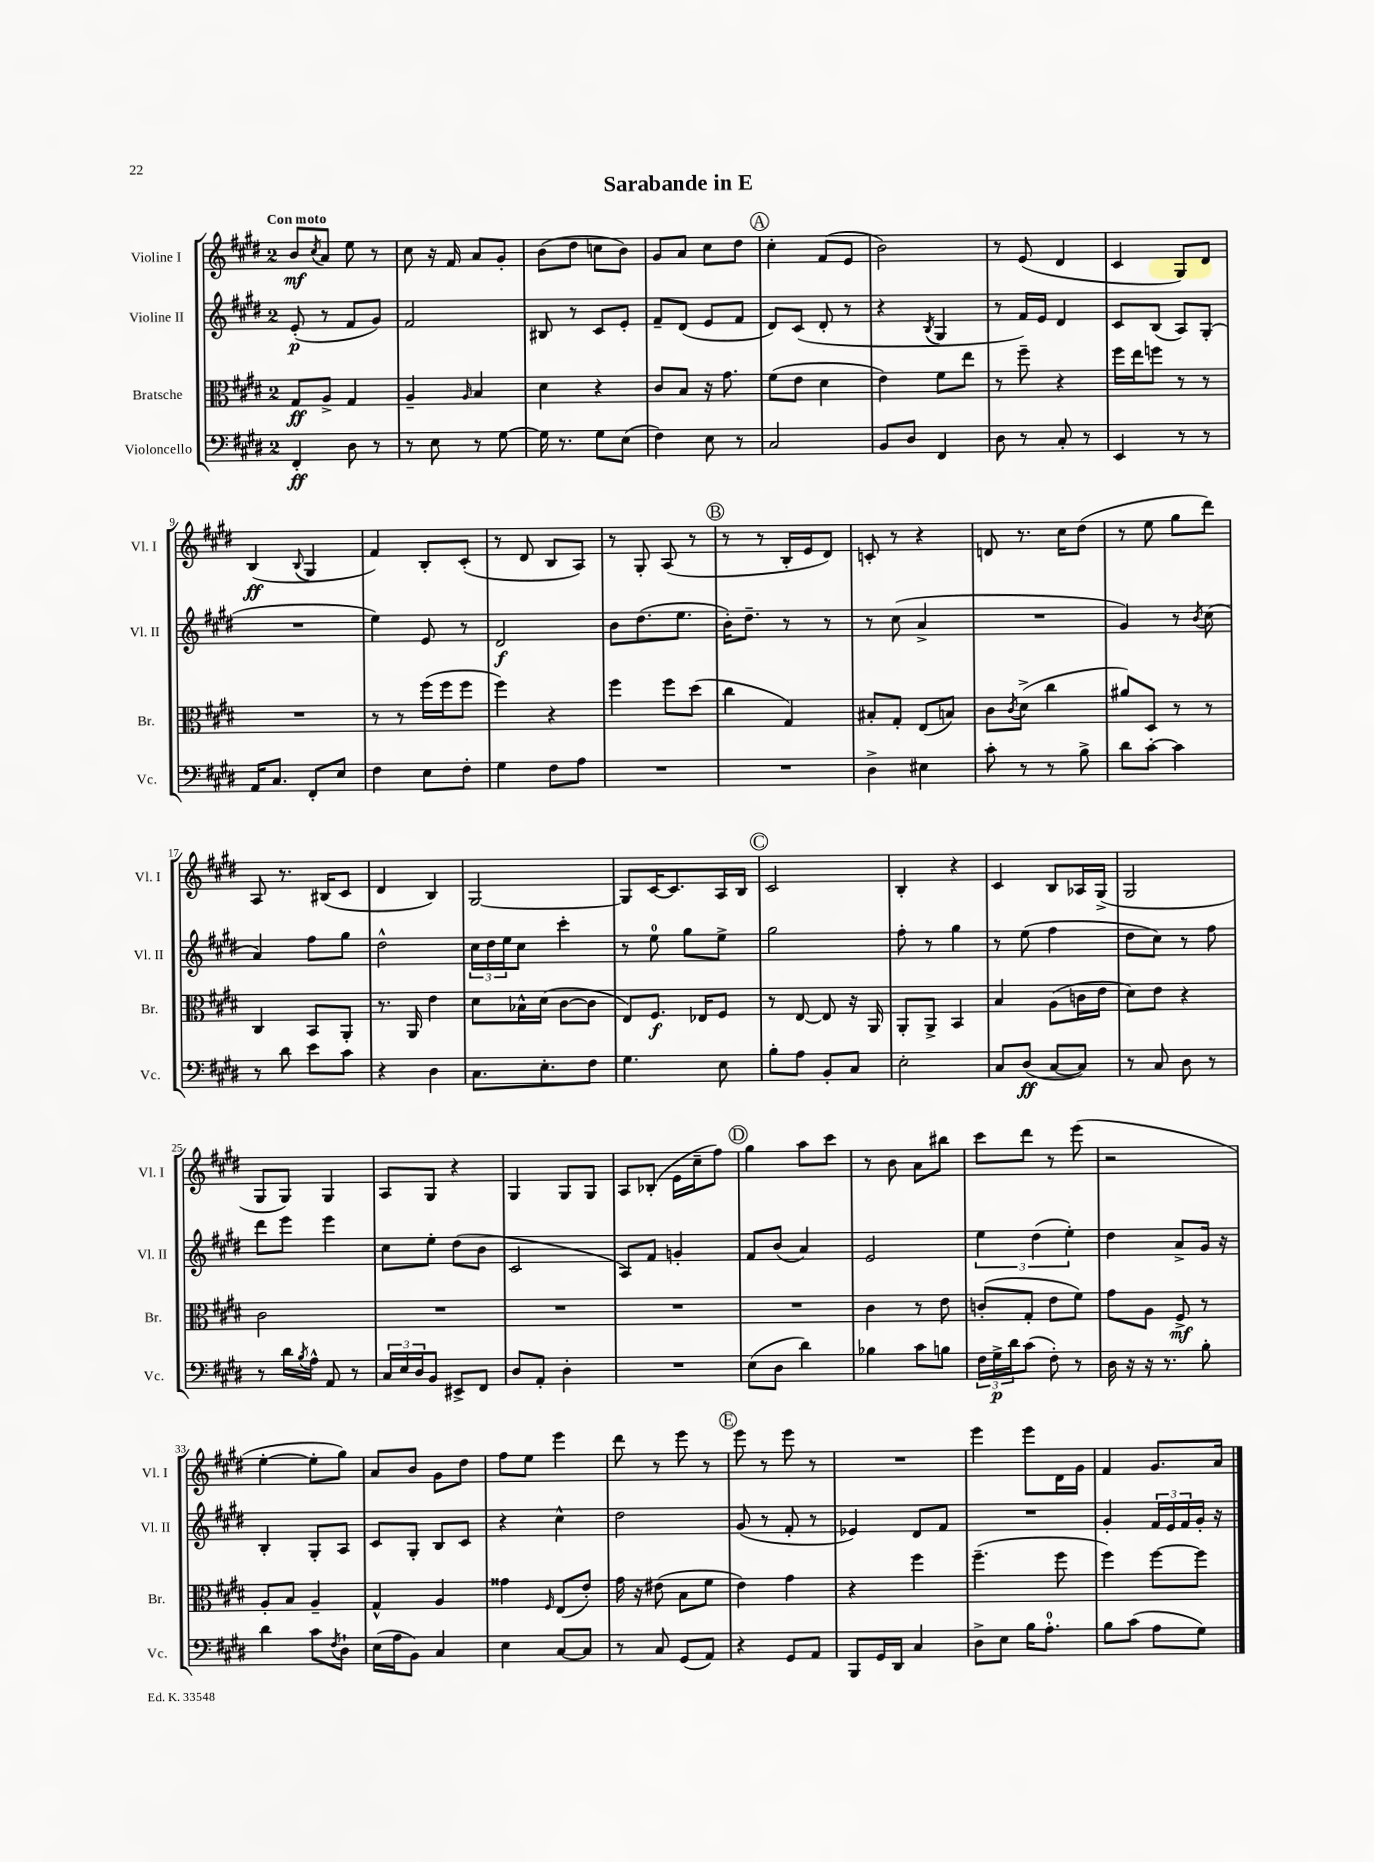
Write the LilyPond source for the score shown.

\header { title = "Sarabande in E" }
<<
\new StaffGroup <<
\new Staff = "s0" \with { instrumentName = "Violine I" shortInstrumentName = "Vl. I" } {
    \clef treble \key e \major \once \override Staff.TimeSignature.style = #'single-digit \time 2/4 \tempo "Con moto"
    b'8\mf \acciaccatura { cis''8 } a'8 e''8 r8 |
    cis''8 r16 fis'16 a'8 gis'8-. |
    b'8( dis''8 c''8 b'8) |
    gis'8 a'8 cis''8 dis''8 |
    \mark \markup { \circle "A" } cis''4-. fis'8( e'8 |
    b'2) |
    r8 e'8( dis'4 |
    cis'4 gis8) dis'8 |
    b4\ff( \appoggiatura { b8 } gis4 |
    fis'4) b8-. cis'8-.( |
    r8 dis'8 b8 a8) |
    r8 gis8-. a8( r8 |
    \mark \markup { \circle "B" } r8 r8 b16-. e'16 dis'8) |
    c'8-. r8 r4 |
    d'8 r8. cis''16 dis''8( |
    r8 e''8 gis''8 dis'''8) |
    a8 r8. bis16( cis'8 |
    dis'4 b4) |
    gis2~ |
    gis8 cis'16~ cis'8. a16 b16 |
    \mark \markup { \circle "C" } cis'2 |
    b4-. r4 |
    cis'4 b8 aes16 gis16->( |
    gis2 |
    gis8 gis8) gis4 |
    a8 gis8 r4 |
    gis4 gis8 gis8 |
    a8 bes8-.( e'16 cis''16-- fis''8) |
    \mark \markup { \circle "D" } gis''4 a''8 cis'''8 |
    r8 b'8 a'8 bis''8 |
    cis'''8 dis'''8 r8 e'''8( |
    r2 |
    e''4~-. e''8-. gis''8) |
    a'8 b'8 gis'8 dis''8 |
    fis''8 e''8 e'''4 |
    dis'''8 r8 e'''8 r8 |
    \mark \markup { \circle "E" } e'''8 r8 e'''8 r8 |
    R2 |
    e'''4 e'''8 dis'16 gis'16 |
    fis'4 gis'8. a'16 \bar "|." |
}
\new Staff = "s1" \with { instrumentName = "Violine II" shortInstrumentName = "Vl. II" } {
    \clef treble \key e \major \once \override Staff.TimeSignature.style = #'single-digit \time 2/4
    e'8-.\p( r8 fis'8 gis'8) |
    fis'2 |
    bis8 r8 cis'8 e'8-. |
    fis'8-- dis'8( e'8 fis'8 |
    \mark \markup { \circle "A" } dis'8) cis'8( dis'8-. r8 |
    r4 \acciaccatura { b8 } gis4 |
    r8 fis'16) e'16 dis'4 |
    cis'8 b8( a8) gis8-.( |
    R2 |
    e''4) e'8 r8 |
    dis'2\f |
    b'8 dis''8.( e''8. |
    \mark \markup { \circle "B" } b'16-.) dis''8.-- r8 r8 |
    r8 cis''8( a'4-> |
    R2 |
    gis'4) r8 \acciaccatura { b'8 } cis''8( |
    a'4) fis''8 gis''8 |
    dis''2-^ |
    \tuplet 3/2 { cis''16 dis''16 e''16 } cis''8 cis'''4-. |
    r8 e''8-0 gis''8 e''8-> |
    \mark \markup { \circle "C" } gis''2 |
    fis''8-. r8 gis''4 |
    r8 e''8( fis''4 |
    dis''8 cis''8) r8 fis''8 |
    dis'''8 e'''8 e'''4 |
    cis''8 e''8-. dis''8( b'8 |
    cis'2 |
    a8) fis'8 g'4-. |
    \mark \markup { \circle "D" } fis'8 b'8( a'4) |
    e'2 |
    \tuplet 3/2 { e''4 dis''4( e''4-.) } |
    dis''4 a'8-> gis'16 r16 |
    b4-. gis8-. a8 |
    cis'8 gis8-. b8 cis'8 |
    r4 cis''4-^ |
    dis''2 |
    \mark \markup { \circle "E" } gis'8( r8 fis'8-. r8 |
    ees'4) dis'8 fis'8 |
    R2 |
    gis'4-. \tuplet 3/2 { fis'16 e'16 fis'16 } gis'16-. r16 \bar "|." |
}
\new Staff = "s2" \with { instrumentName = "Bratsche" shortInstrumentName = "Br." } {
    \clef alto \key e \major \once \override Staff.TimeSignature.style = #'single-digit \time 2/4
    gis8\ff a8-> gis4 |
    a4-- \grace { a16 } b4 |
    dis'4 r4 |
    cis'8 b8 r16 gis'8. |
    \mark \markup { \circle "A" } fis'8( e'8 dis'4 |
    e'4) fis'8 e''8 |
    r8 fis''8-- r4 |
    fis''16 e''16 f''8 r8 r8 |
    R2 |
    r8 r8 fis''16( fis''16 fis''8 |
    fis''4) r4 |
    fis''4 fis''8 dis''8( |
    \mark \markup { \circle "B" } cis''4 gis4) |
    bis8-. gis8-. e8( b8) |
    cis'8 \acciaccatura { cis'8 } dis'8->( cis''4 |
    ais'8) dis8 r8 r8 |
    cis4 b,8 a,8-. |
    r8. a,16 e'4 |
    dis'8 bes16-^ dis'16( cis'8~ cis'8 |
    e8) fis8.\f ees16 fis8 |
    \mark \markup { \circle "C" } r8 e8~ e8 r16 a,16 |
    a,8-. a,8-> b,4 |
    b4 a8( c'16 e'16 |
    dis'8) e'8 r4 |
    cis'2 |
    R2 |
    R2 |
    R2 |
    \mark \markup { \circle "D" } R2 |
    cis'4 r8 e'8 |
    c'8-.( gis8-. e'8 fis'8) |
    gis'8 a8 fis8->\mf r8 |
    a8-. b8 a4-- |
    gis4-^ a4 |
    gisis'4 \grace { fis16 } e8( e'8-.) |
    gis'16 r16 eis'8( b8 fis'8 |
    \mark \markup { \circle "E" } e'4) gis'4 |
    r4 fis''4 |
    fis''4.--( fis''8 |
    fis''4) fis''8~ fis''8 \bar "|." |
}
\new Staff = "s3" \with { instrumentName = "Violoncello" shortInstrumentName = "Vc." } {
    \clef bass \key e \major \once \override Staff.TimeSignature.style = #'single-digit \time 2/4
    fis,4-.\ff dis8 r8 |
    r8 e8 r8 gis8~ |
    gis16 r8. gis8 e8( |
    fis4) e8 r8 |
    \mark \markup { \circle "A" } cis2 |
    b,8 dis8 fis,4 |
    dis8 r8 cis8-. r8 |
    e,4 r8 r8 |
    a,16 cis8. fis,8-. e8 |
    fis4 e8 fis8-. |
    gis4 fis8 a8 |
    R2 |
    \mark \markup { \circle "B" } R2 |
    dis4-> eis4 |
    cis'8-. r8 r8 b8-> |
    dis'8 cis'8~-. cis'4 |
    r8 dis'8 e'8 cis'8 |
    r4 dis4 |
    cis8. e8.-. fis8 |
    gis4. e8 |
    \mark \markup { \circle "C" } b8-. a8 b,8-. cis8 |
    e2-. |
    cis8 dis8\ff( cis8~ cis8) |
    r8 cis8 dis8 r8 |
    r8 dis'16 \acciaccatura { b8 } a16-^ a,8 r8 |
    \tuplet 3/2 { cis16 e16 dis16 } b,8 eis,8-> fis,8 |
    dis8 a,8-. dis4-. |
    R2 |
    \mark \markup { \circle "D" } e8( dis8 dis'4) |
    bes4 cis'8 b8 |
    \tuplet 3/2 { fis16 gis16->\p dis'16 } cis'8( fis8-.) r8 |
    dis16 r16 r16 r8. b8-. |
    dis'4 cis'8 \acciaccatura { fis8 } dis8-! |
    e16( a16 b,8) cis4 |
    e4 cis8~ cis8 |
    r8 cis8 gis,8( a,8) |
    \mark \markup { \circle "E" } r4 gis,8 a,8 |
    b,,8 gis,16 dis,16 cis4 |
    dis8-> e8 b16 a8.-0-. |
    b8 cis'8( a8 gis8) \bar "|." |
}
>>
>>
